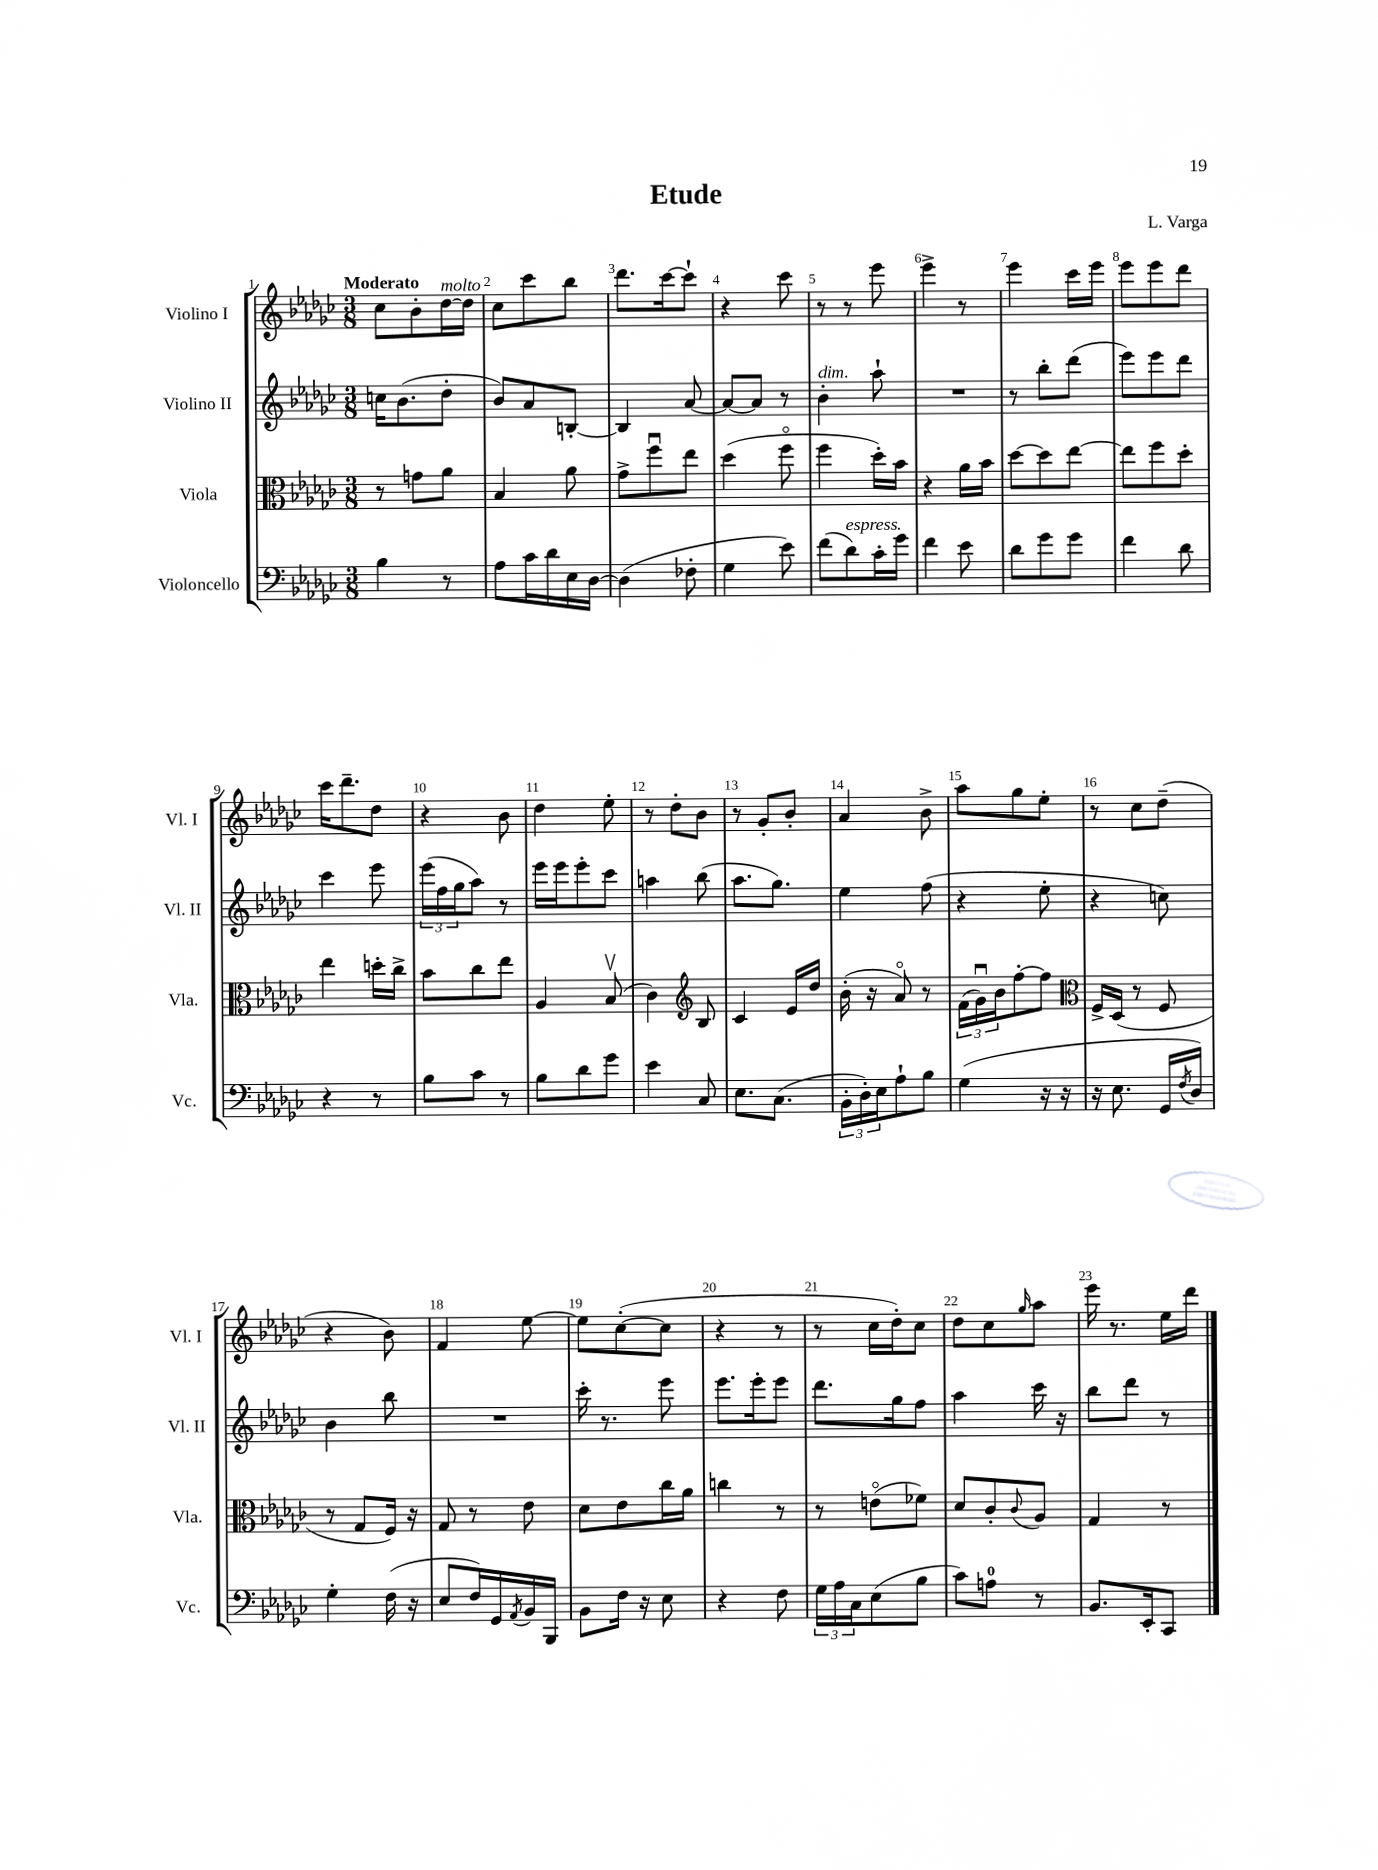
\header { title = "Etude" composer = "L. Varga" }
<<
\new StaffGroup <<
\new Staff = "s0" \with { instrumentName = "Violino I" shortInstrumentName = "Vl. I" } {
    \clef treble \key ges \major \numericTimeSignature \time 3/8 \tempo "Moderato"
    ces''8 bes'8-. des''16~^\markup { \italic "molto" } des''16 |
    ces''8 ces'''8 bes''8 |
    des'''8. ces'''16~ ces'''8-! |
    r4 ces'''8 |
    r8 r8 ees'''8 |
    ees'''4-> r8 |
    ees'''4 ces'''16 ees'''16 |
    ees'''8 ees'''8 des'''8 |
    ces'''16 des'''8.-- des''8 |
    r4 bes'8 |
    des''4 ees''8-. |
    r8 des''8-. bes'8 |
    r8 ges'8-. bes'8-. |
    aes'4 bes'8-> |
    aes''8 ges''8 ees''8-. |
    r8 ces''8 des''8--( |
    r4 bes'8) |
    f'4 ees''8~ |
    ees''8 ces''8~-.( ces''8 |
    r4 r8 |
    r8 ces''16 des''16-.) ces''8 |
    des''8 ces''8 \grace { ges''16 } aes''8 |
    ees'''16 r8. ees''16 des'''16 \bar "|." |
}
\new Staff = "s1" \with { instrumentName = "Violino II" shortInstrumentName = "Vl. II" } {
    \clef treble \key ges \major \numericTimeSignature \time 3/8
    c''16 bes'8.( des''8-. |
    bes'8) aes'8 b8~-. |
    b4 aes'8~ |
    aes'8~ aes'8 r8 |
    bes'4-.^\markup { \italic "dim." } aes''8-! |
    R4. |
    r8 bes''8-. des'''8( |
    ees'''8) ees'''8 des'''8 |
    ces'''4 ees'''8 |
    \tuplet 3/2 { ees'''16( f''16 ges''16 } aes''8) r8 |
    ees'''16 ees'''16 ees'''8-. ces'''8 |
    a''4 bes''8( |
    aes''8. ges''8.) |
    ees''4 f''8( |
    r4 ees''8-. |
    r4 c''8) |
    bes'4 bes''8 |
    R4. |
    ces'''16-. r8. ees'''8 |
    ees'''8. ees'''16-. ees'''8 |
    des'''8. ges''16 f''8 |
    aes''4 ces'''16 r16 |
    bes''8 des'''8 r8 \bar "|." |
}
\new Staff = "s2" \with { instrumentName = "Viola" shortInstrumentName = "Vla." } {
    \clef alto \key ges \major \numericTimeSignature \time 3/8
    r8 g'8 aes'8 |
    bes4 aes'8 |
    ges'8-> f''8\downbow ees''8 |
    des''4( f''8\flageolet |
    f''4 des''16-.) bes'16 |
    r4 aes'16 bes'16 |
    des''8~ des''8 ees''8~ |
    ees''8 f''8 des''8-. |
    ees''4 d''16-. ces''16-> |
    bes'8 ces''8 ees''8 |
    aes4 bes8\upbow( |
    ces'4) \clef treble bes8 |
    ces'4 ees'16 des''16 |
    bes'16-.( r16 aes'8\flageolet) r8 |
    \tuplet 3/2 { f'16( ges'16\downbow) bes'16 } f''8~-. f''8 |
    \clef alto f16-> des16( r8 f8 |
    r8 ges8 f16) r16 |
    ges8 r8 ees'8 |
    des'8 ees'8 ces''16 aes'16 |
    c''4 r8 |
    r8 e'8\flageolet( fes'8) |
    des'8 ces'8-. \appoggiatura { ces'8 } aes8 |
    ges4 r8 \bar "|." |
}
\new Staff = "s3" \with { instrumentName = "Violoncello" shortInstrumentName = "Vc." } {
    \clef bass \key ges \major \numericTimeSignature \time 3/8
    bes4 r8 |
    aes8 ces'16 des'16 ees16 des16~ |
    des4( fes8-. |
    ges4 ees'8) |
    f'8( des'8^\markup { \italic "espress." }) ces'16-. ges'16 |
    f'4 ees'8 |
    des'8 ges'8 ges'8 |
    f'4 des'8 |
    r4 r8 |
    bes8 ces'8 r8 |
    bes8 des'8 ges'8 |
    ees'4 ces8 |
    ees8. ces8.( |
    \tuplet 3/2 { bes,16-. des16-.) ees16 } aes8-! bes8 |
    ges4( r16 r16 |
    r16 ees8. ges,16 \acciaccatura { f8 } des16) |
    ges4-. f16( r16 |
    ees8 f16) ges,16 \acciaccatura { aes,8 } bes,16 bes,,16 |
    bes,8 f16 r16 ees8 |
    r4 f8 |
    \tuplet 3/2 { ges16 aes16 ces16 } ees8( bes8 |
    ces'8) a8-0 r8 |
    bes,8. ees,16-. ces,8 \bar "|." |
}
>>
>>
\layout { \context { \Score \override BarNumber.break-visibility = ##(#f #t #t) barNumberVisibility = #all-bar-numbers-visible } }
